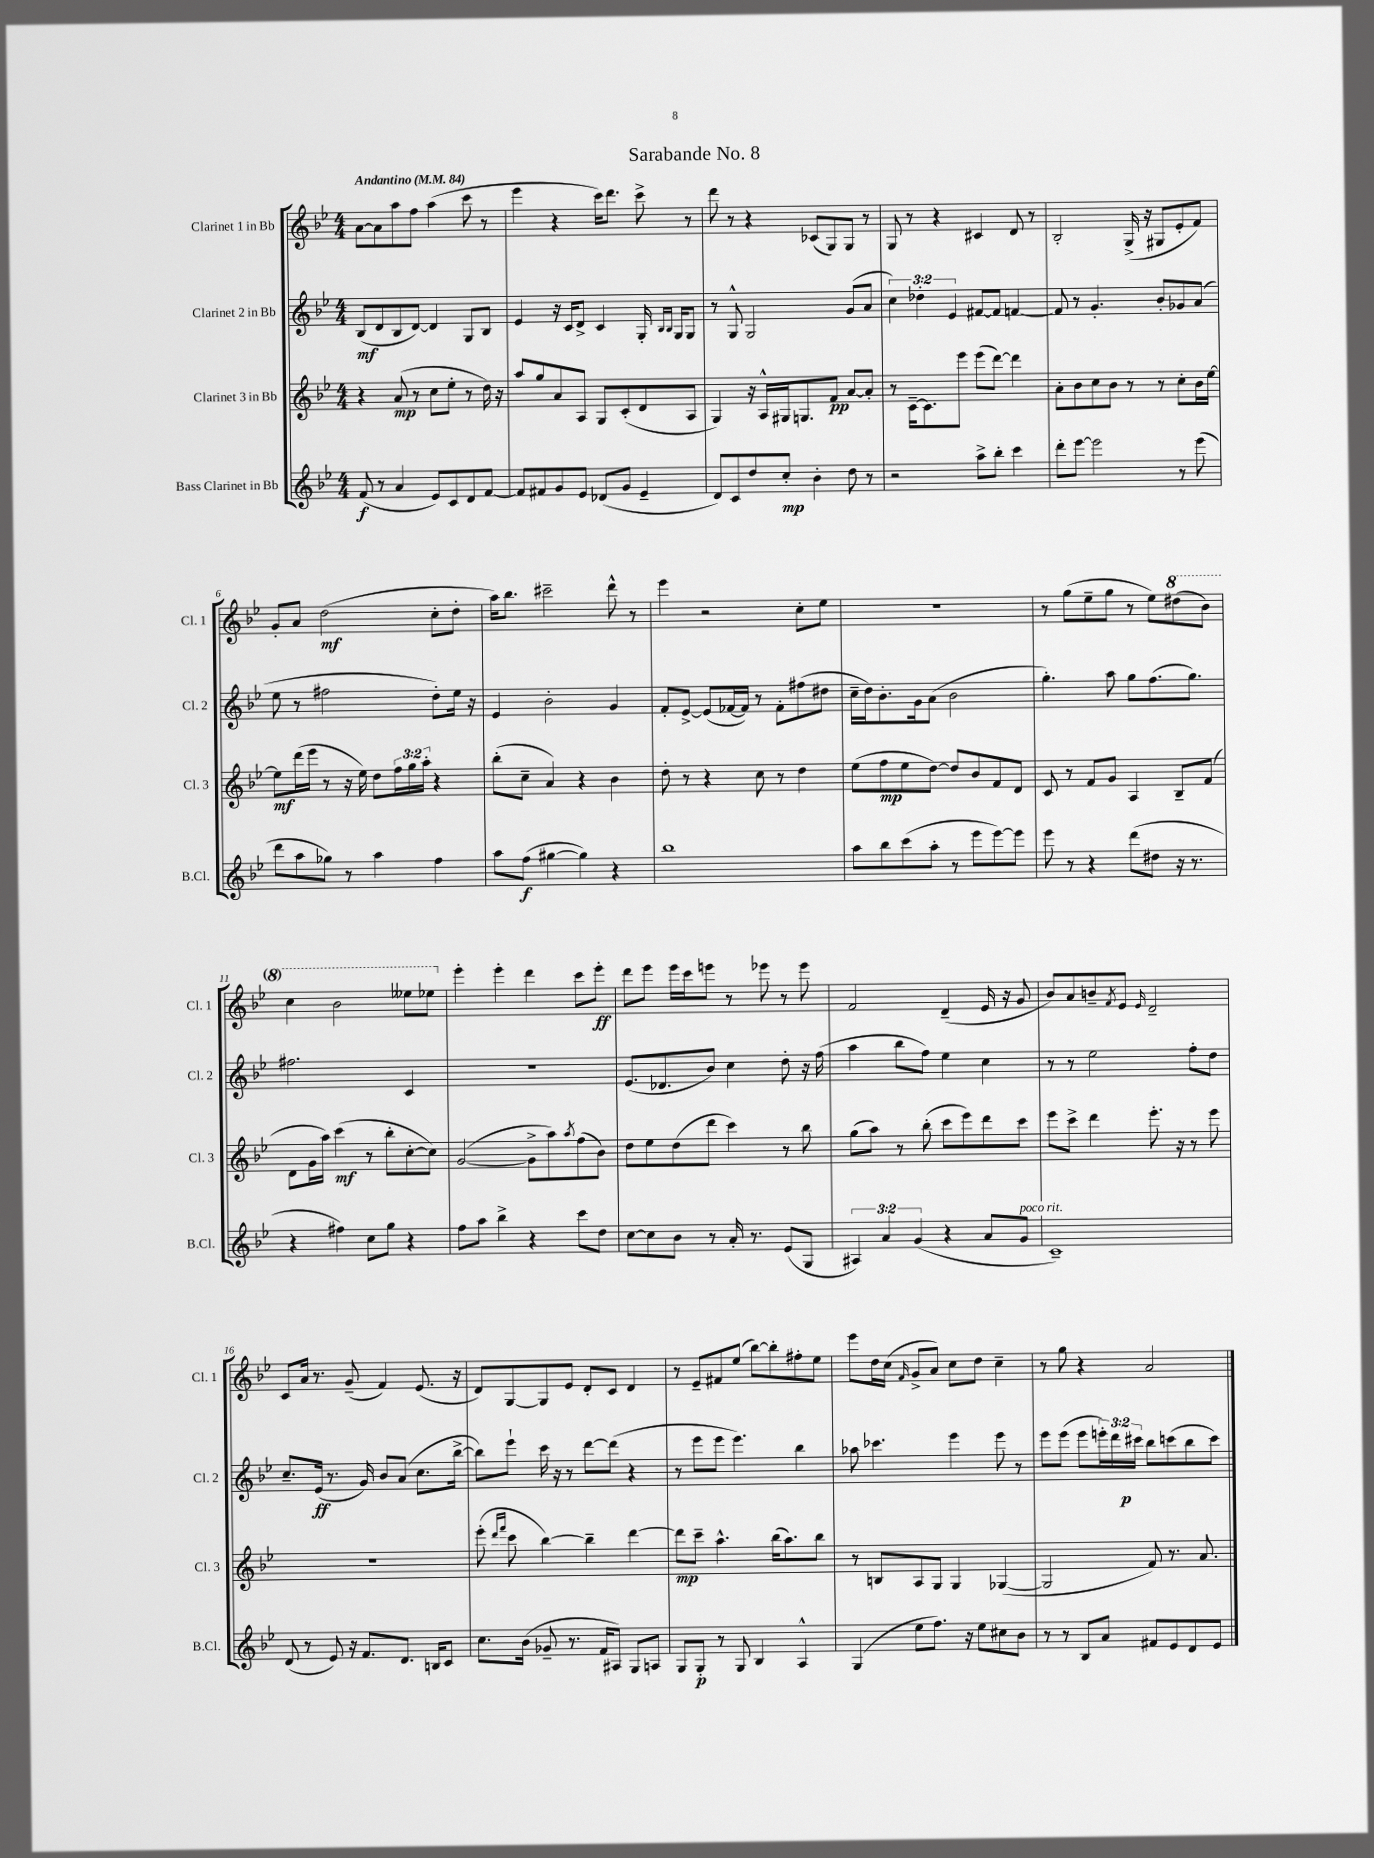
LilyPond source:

\header { title = "Sarabande No. 8" }
<<
\new StaffGroup <<
\new Staff = "s0" \with { instrumentName = "Clarinet 1 in Bb" shortInstrumentName = "Cl. 1" } {
    \clef treble \key bes \major \numericTimeSignature \time 4/4 \tempo "Andantino" 4 = 84
    a'8~ a'8 a''8 f''8 a''4( c'''8 r8 |
    ees'''4 r4 c'''16) d'''8. c'''8-> r8 |
    d'''8 r8 r4 ces'8( g8) g8 r8 |
    g8 r8 r4 cis'4 d'8 r8 |
    bes2-. g16->( r16 gis8 ees'8-. f'8) |
    g'8-. a'8 d''2\mf( c''8-. d''8-. |
    a''16) bes''8. cis'''2-- d'''8-^ r8 |
    ees'''4 r2 c''8-. ees''8 |
    R1 |
    r8 g''8( ees''8-- g''8 r8 ees''8) \ottava #1 dis'''8( bes''8) |
    c'''4 bes''2 eeses'''8 ees'''8 \ottava #0 |
    ees'''4-. ees'''4-. d'''4 c'''8 ees'''8-.\ff |
    d'''8 ees'''8 ees'''16 c'''16 e'''8 r8 ees'''8 r8 ees'''8 |
    f'2 d'4--( ees'16 r16 g'8 |
    bes'8) a'8 b'8-- \acciaccatura { f'8 } ees'8 \grace { ees'16 } d'2-- |
    c'8 a'16 r8. g'8--( f'4) ees'8.( r16 |
    d'8) g8~ g8 ees'8 d'8-. c'8 d'4 |
    r8 ees'8-- fis'8 ees''8( bes''8~) bes''8-. fis''8-. ees''8 |
    ees'''8 d''16 c''16( \grace { f'16 } g'8-> a'8) c''8 d''8 c''4-- |
    r8 g''8 r4 a'2 \bar "|." |
}
\new Staff = "s1" \with { instrumentName = "Clarinet 2 in Bb" shortInstrumentName = "Cl. 2" } {
    \clef treble \key bes \major \numericTimeSignature \time 4/4 \override Staff.TupletNumber.text = #tuplet-number::calc-fraction-text
    bes8\mf( d'8 bes8 d'8~) d'4 g8 bes8 |
    ees'4 r16 c'16 d'8-> c'4 g16-. \grace { bes16 bes16 } g16 g8 |
    r8 g8-^ g2 g'8( a'8 |
    \tuplet 3/2 { c''4) des''4-. ees'4 } fis'8~ fis'8 f'4~ |
    f'8 r8 g'4.-. bes'8-. ges'8 a'8( |
    ees''8 r8 fis''2 d''8-.) ees''16 r16 |
    ees'4 bes'2-. g'4 |
    f'8-. ees'8~-> ees'8( fes'16~ fes'16) r8 fes'8-. fis''8( dis''8 |
    c''16-- d''16) bes'8.-. g'16 a'8( bes'2 |
    g''4.-.) a''8 g''8 f''8.( g''8.) |
    fis''2. c'4 |
    R1 |
    ees'8.( des'8. bes'8) c''4 d''8-. r16 f''16( |
    a''4 bes''8 f''8) ees''4 c''4 |
    r8 r8 ees''2 f''8-. d''8 |
    c''8.-- ees'16\ff( r8. g'16) bes'8 a'8( c''8. bes''16~-> |
    bes''8) ees'''8-! c'''16 r16 r8 d'''8~ d'''8( r4 |
    r8 ees'''8 ees'''8 ees'''4.) bes''4 |
    aes''8 ces'''4. ees'''4 ees'''8 r8 |
    ees'''8 ees'''8( ees'''8 \tuplet 3/2 { e'''16-.) d'''16 cis'''16\p } bes''8 c'''8( bes''8 c'''8) \bar "|." |
}
\new Staff = "s2" \with { instrumentName = "Clarinet 3 in Bb" shortInstrumentName = "Cl. 3" } {
    \clef treble \key bes \major \numericTimeSignature \time 4/4 \override Staff.TupletNumber.text = #tuplet-number::calc-fraction-text
    r4 a'8\mp( r8 c''8 ees''8-. r8 d''16) r16 |
    a''8 g''8 a'8 a8 g8 c'8-.( d'8 a8 |
    g4) r16 a16-^ gis16 g8. f'8\pp a'8~ a'8-. |
    r8 c'16~-- c'8. ees'''8 ees'''8( d'''8~) d'''4 |
    a'8-. bes'8 c''8 bes'8 r8 r8 c''8-. bes'16 ees''16~ |
    ees''8\mf d'''16( ees'''16 r8 r16 ees''16) d''8 \tuplet 3/2 { f''16 g''16 a''16-. } r4 |
    bes''8-.( c''8-- a'4) r4 bes'4 |
    d''8-. r8 r4 c''8 r8 d''4 |
    ees''8( f''8\mp ees''8 d''8~) d''8 bes'8 f'8 d'8 |
    c'8 r8 f'8 g'8 a4 bes8-- f'8( |
    d'8 g'16 a''16) c'''4\mf( r8 bes''8-. c''8~-. c''8) |
    g'2~( g'8-> a''8) \acciaccatura { a''8 } f''8( bes'8) |
    d''8 ees''8 d''8( d'''8 c'''4) r8 bes''8 |
    g''8( a''8) r8 bes''8-.( c'''8 ees'''8) d'''8 c'''8 |
    ees'''8 c'''8-> d'''4 ees'''8.-. r16 r8 ees'''8 |
    R1 |
    ees'''8-.( \grace { d'''16 f'''16 } c'''8 bes''4~) bes''4-- d'''4~ |
    d'''8\mp c'''8-- a''4.-^ bes''16( a''8.) bes''8 |
    r8 b8 a8 g8 g4 ges4~( |
    ges2 f'8) r8. a'8. \bar "|." |
}
\new Staff = "s3" \with { instrumentName = "Bass Clarinet in Bb" shortInstrumentName = "B.Cl." } {
    \clef treble \key bes \major \numericTimeSignature \time 4/4 \override Staff.TupletNumber.text = #tuplet-number::calc-fraction-text
    f'8\f( r8 a'4 ees'8) c'8 d'8 f'8~ |
    f'8 fis'8 g'8 ees'8 des'8( g'8 ees'4-- |
    d'8) c'8 d''8 c''8-.\mp bes'4-. d''8 r8 |
    r2 a''8-> bes''8-. c'''4 |
    d'''8-. ees'''8~ ees'''2 r8 ees'''8( |
    d'''8 a''8 ges''8) r8 a''4 f''4 |
    a''8 f''8\f( gis''4~ gis''4) r4 |
    bes''1 |
    a''8 bes''8 c'''8( a''8-. r8 ees'''8 ees'''8~) ees'''8 |
    ees'''8 r8 r4 d'''8( dis''8 r16 r8. |
    r4 fis''4) c''8 g''8 r4 |
    f''8 a''8 bes''4-> r4 c'''8 d''8 |
    c''8~ c''8 bes'8 r8 a'16-. r8. ees'8( g8 |
    \tuplet 3/2 { ais4) a'4 g'4( } r4 a'8 g'8^\markup { \italic "poco rit." } |
    c'1--) |
    d'8( r8 ees'8) r16 f'8. d'8. b16 c'8 |
    c''8. bes'16( ges'8-- r8. f'16 ais8) g8 a8 |
    g8 g8-.\p r8 g8 bes4 a4-^ |
    g4( ees''8 f''8.) r16 ees''8 cis''8 bes'8 |
    r8 r8 bes8 a'8 fis'8 ees'8 d'8 ees'8 \bar "|." |
}
>>
>>
